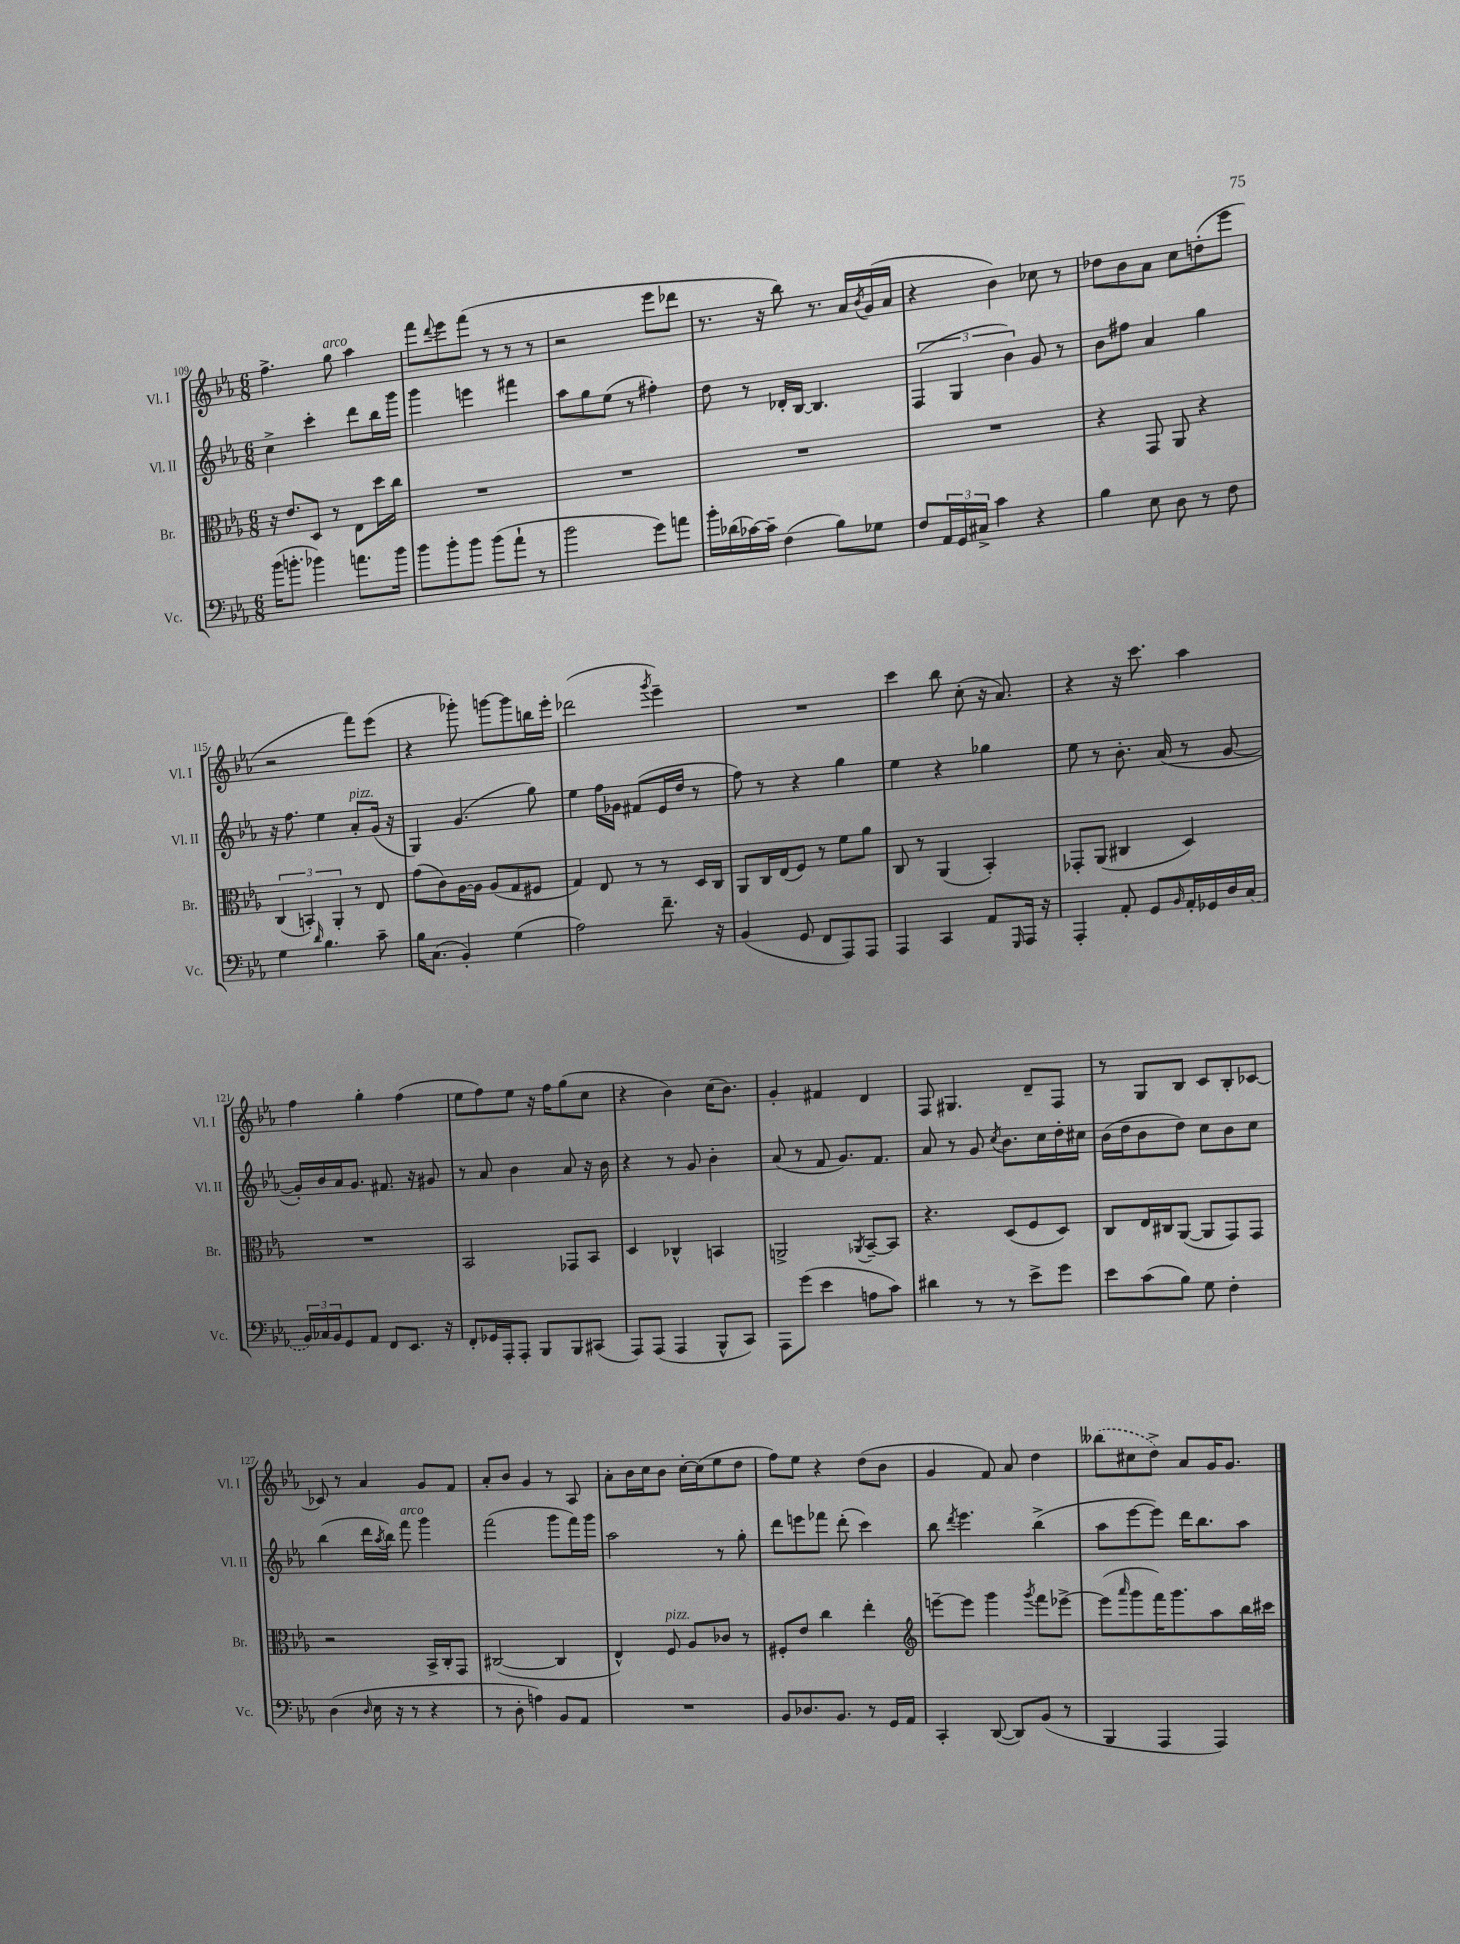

**kern	**kern	**kern	**kern
*part4	*part3	*part2	*part1
*staff4	*staff3	*staff2	*staff1
*I"Vc.	*I"Br.	*I"Vl. II	*I"Vl. I
*I'Vc.	*I'Br.	*I'Vl. II	*I'Vl. I
*clefF4	*clefC3	*clefG2	*clefG2
*k[b-e-a-]	*k[b-e-a-]	*k[b-e-a-]	*k[b-e-a-]
*M6/8	*M6/8	*M6/8	*M6/8
=109	=109	=109	=109
(16b-\KL	16r	4cc^\	4.ff^\
8.bn'\J	8.e-/L	.	.
4b-X\)	8D/J	4ccc'\	.
!	!	!	!LO:TX:a:i:t=arco
.	8r	.	8gg\
8.an\L	8E-\L	8ddd\L	4aa-\
.	16dd\L	16bb-\L	.
16b-\Jk	16cc\JJ	16ggg\JJ	.
=110	=110	=110	=110
8b-\L	2.r	4ggg\	8fff\L
.	.	.	8qqddd/
8b-'\	.	.	8eee-\
8b-\J	.	4eeen\	(8fff\J
(8b-\L	.	.	8r
8a-`\J	.	4fff#X\	8r
8r	.	.	8r
=111	=111	=111	=111
2b-\	2.r	8aa-\L	2r
.	.	8gg\	.
.	.	(8ee-\J	.
.	.	8r	.
8g\L)	.	4ff#X'\)	8eee-\L
8an\J	.	.	8ddd-X\J
=112	=112	=112	=112
16b-'\LL	2.r	8dd\	8.r
(16d-X\	.	.	.
[16c-X\)	.	8r	.
16c-~\JJ]	.	.	16r
(4F\	.	16d-X'/LL	8bb-\)
.	.	[16B-/JJ	.
.	.	4.B-/]	8.r
8B-\L)	.	.	.
.	.	.	16a-/LL
.	.	.	8qb-/
8G-X\J	.	.	(16g/
.	.	.	16a-/JJ
=113	=113	=113	=113
8F/L	2.r	(6F/	4r
24AA-/L	.	.	.
24GG/	.	6G/	.
24C#X^/JJ	.	.	.
4c\	.	.	4b-\)
.	.	6b-\)	.
4r	.	8g/	8cc-X\
.	.	8r	8r
=114	=114	=114	=114
4B-\	4r	8b-\L	8dd-X\L
.	.	8ff#X\J	8b-\
8E-\	8GG/	4a-/	8a-\J
8D\	8AA-/	.	8cc\L
8r	4r	4gg\	(8ddn'\
8F\	.	.	8eee-\J
!!LO:LB:g=z
=115	=115	=115	=115
4G\	(6C/	16r	2r
.	.	8.ff\	.
.	6BBn'/)	.	.
16qqd/	.	.	.
4.B-\	.	4ee-\	.
.	6AA-'/	.	.
!	!	!LO:TX:a:i:t=pizz.	!
.	8r	8a-'/L	8fff\L)
8c~\	8E-/	(16g/Jk	(8eee-\J
.	.	16r	.
=116	=116	=116	=116
16B-\KL	(8g\L	4G/)	4r
(8.C\J	.	.	.
.	8c\)	.	.
4BB-'/)	[16A-\L	(4.g/	8ggg-X'\)
.	16A-\JJ]	.	.
.	(8A-/L	.	[8gggn\L
(4G\	8G/	.	8ggg\]
.	8F#X/J	8gg\)	16bbn\L
.	.	.	16eee-'\JJ
=117	=117	=117	=117
2A-\)	4G/)	4ee-\	(2ddd-X\
.	8E-/	16ff\LL	.
.	.	16g-X\JJ	.
.	8r	(8f#X/L	.
.	.	.	8qggg/
8.f~\	8r	16e-/L	4eee-~\)
.	.	16dd/JJ	.
.	16D/LL	8r	.
16r	16C/JJ	.	.
=118	=118	=118	=118
(4BB-/	8AA-/L	8ff\)	2.r
.	16C/L	8r	.
.	(16E-/J	.	.
8GG/	8F/J)	4r	.
8FF/L	8r	.	.
8AAA-/)	8f\L	4gg\	.
8AAA-/J	8a-\J	.	.
=119	=119	=119	=119
4AAA-/	8C/	4ee-\	4ccc\
.	8r	.	.
4CC/	(4AA-/	4r	8bb-\
.	.	.	(8cc'\
8AA-/L	4BB-'/)	4gg-X\	16r
.	.	.	8.a-/)
16qqGGG/	.	.	.
16AAA-/Jk	.	.	.
16r	.	.	.
=120	=120	=120	=120
4AAA-'/	8GG-X'/L	8ee-\	4r
.	(8AA-/J	8r	.
8AA-'/	4C#X/	8.b-'\	16r
.	.	.	8.ccc\
8GG/L	.	.	.
.	.	(16a-/	.
16qqBB-/	.	.	.
16AA-'/L	4D/)	8r	4aa-\
16GG-X/	.	.	.
16D/	.	[8g/	.
(16C/JJ	.	.	.
!!LO:LB:g=z
=121	=121	=121	=121
24BB-/LL)	2.r	16g'/LL])	4ff\
24C-X/	.	.	.
.	.	16b-/	.
24BB-/J	.	.	.
8GG/	.	16a-/J	.
.	.	8.g/J	.
8AA-/J	.	.	4gg'\
8FF/L	.	8.f#X/	.
8.EE-/J	.	.	(4ff\
.	.	16r	.
.	.	8g#X/	.
16r	.	.	.
=122	=122	=122	=122
8FF'/L	2BB-/	8r	8ee-\L
16GG-X/L	.	8a-/	8ff\)
16AAA-'/J	.	.	.
8AAA-'/J	.	4b-\	8ee-\J
8BBB-/L	.	.	16r
.	.	.	16ff\KL
8BBB-/	8GG-X/L	8a-/	(8gg\
(8CC#X/J	8BB-/J	16r	8cc\J
.	.	16b-\	.
=123	=123	=123	=123
8AAA-/L)	4D/	4r	4r
(8AAA-/J	.	.	.
4AAA-/	4C-X^^/	8r	4b-\)
.	.	8g/	.
8BBB-^^/L	4BBn/	4b-'\	(16cc\KL
.	.	.	8.b-\J)
8CC/J)	.	.	.
=124	=124	=124	=124
8AAA-\L	2AAn^/	(8a-/	4g'/
(8g\J	.	8r	.
4e-\	.	8f/	4f#X/
.	.	8.g/L)	.
.	8qAA-X/	.	.
8An\L	[8BB-~/L	.	4d/
.	.	8.f/J	.
8c\J)	8BB-/J]	.	.
=125	=125	=125	=125
4d#X\	4.r	8a-/	8F/
.	.	8r	4.G#X/
8r	.	8g/	.
.	.	8qcc/	.
8r	(8D/L	8.b-\L	.
8e-^\L	8F/	.	8d~/L
.	.	16cc\L	.
8g\J	8D/J)	16dd'\	8F/J
.	.	16cc#X\JJ	.
=126	=126	=126	=126
8e-\L	8C/L	(16b-\LL	8r
.	.	16dd\J	.
(8c\	16E-/L	8b-\	8G/L
.	16C#X/J	.	.
8B-\J)	([8AA-/J	8dd\J)	8B-/J
8G\	8AA-/L]	8cc\L	8c/L
4F'\	8GG/)	8b-\	8B-'/
.	8GG/J	8cc\J	[8c-X/J
!!LO:LB:g=z
=127	=127	=127	=127
(4D\	2r	(4bb-\	8c-X/]
.	.	.	8r
16qqD/	.	.	.
16E-\	.	16ddd\LL	4a-/
.	.	8qaa-/	.
16r	.	16bb-\JJ)	.
!	!	!LO:TX:a:i:t=arco	!
8r	.	8fff\	.
4r	16BB-^/LL	4ggg\	8g/L
.	16C'/J	.	.
.	8GG/J	.	8f/J
=128	=128	=128	=128
8r	([2C#X/	(2fff\	8a-'/L
8D'\	.	.	8b-/J
4An\)	.	.	4g/
8BB-/L	4C#/]	8ggg\L	8r
8AA-/J	.	16fff\L)	8A-/
.	.	16ggg\JJ	.
=129	=129	=129	=129
2.r	4E-^^/)	2aa-\	8a-'\L
.	.	.	16b-\L
.	.	.	16cc\J
!	!LO:TX:a:i:t=pizz.	!	!
.	8F/	.	8b-\J
.	8A-/L	.	[16cc'\LL
.	.	.	(16cc\J]
.	8c-X/J	8r	8ee-\
.	8r	8gg'\	8dd\J
=130	=130	=130	=130
8BB-/L	8F#X'/L	8ddd\L	8ff\L)
8.D-X/	8e-/J	8eeen\	8ee-\J
.	4cc\	8fff-X\J	4r
8.BB-/J	.	.	.
.	.	(8ddd'\	.
8r	4ee-'\	4ccc\)	(8dd\L
16GG/LL	.	.	8b-\J
16AA-/JJ	.	.	.
=131	=131	=131	=131
*	*clefG2	*	*
4CC'/	[8eeen~\L	8bb-\	4g/
.	.	8qddd/	.
.	8eee\J]	4.eee-\	.
([8DD/	4ggg\	.	8f/)
8DD/L])	.	.	8a-/
.	8qggg/	.	.
(8BB-/J	8fff\L	(4bb-^\	4dd\
8r	[8eee-X^\J	.	.
=132	=132	=132	=132
4BBB-/	(8eee-\L]	8aa-\L	(8bb--X\L
.	16qqaaa-/	.	.
.	8ggg\	[8eee-\	8cc#X\
4AAA-/	16fff\K)	8eee-\J])	8dd^\J)
.	8.ggg\	.	.
.	.	16ddd\KL	8a-/L
.	.	8.bb-\	.
4AAA-/)	8aa-\	.	16g/K
.	.	.	8.g/J
.	16bb-\L	8aa-\J	.
.	16ccc#X\JJ	.	.
==	==	==	==
*-	*-	*-	*-
